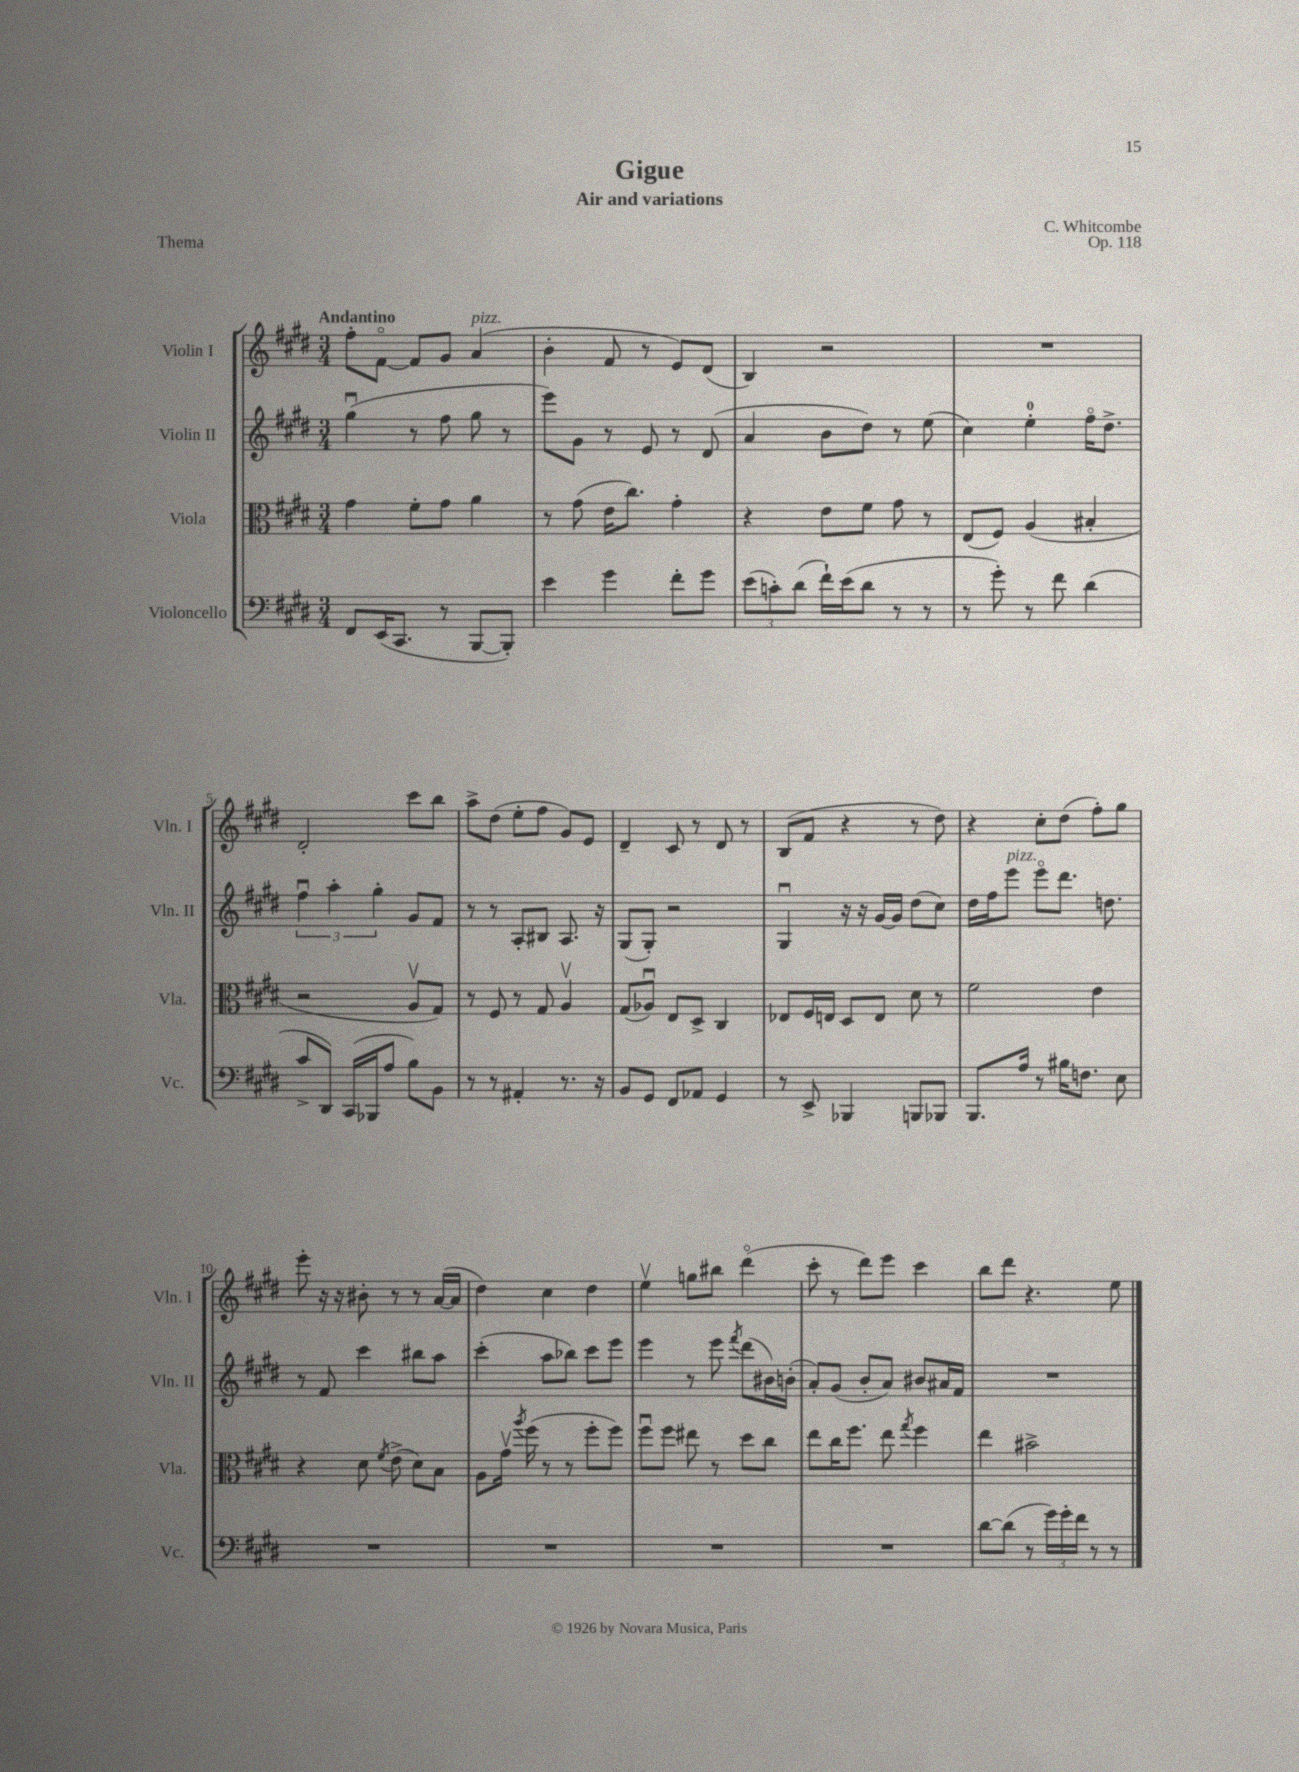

**kern	**kern	**kern	**kern
*part4	*part3	*part2	*part1
*staff4	*staff3	*staff2	*staff1
*I"Violoncello	*I"Viola	*I"Violin II	*I"Violin I
*I'Vc.	*I'Vla.	*I'Vln. II	*I'Vln. I
*clefF4	*clefC3	*clefG2	*clefG2
*k[f#c#g#d#]	*k[f#c#g#d#]	*k[f#c#g#d#]	*k[f#c#g#d#]
*M3/4	*M3/4	*M3/4	*M3/4
=1	=1	=1	=1
!	!	!	!LO:TX:a:B:t=Andantino
8FF#/L	4g#\	(4gg#u\	8ff#'\L
(16EE/K	.	.	[8f#\J
8.CC#/J	.	.	.
.	8f#'\L	8r	8f#/L]
8r	8g#\J	8ff#\	8g#/J
!	!	!	!LO:TX:a:i:t=pizz.
[8BBB/L	4a\	8gg#\	(4a/
8BBB'/J])	.	8r	.
=2	=2	=2	=2
4e\	8r	8eee\L)	4b'\
.	(8g#\	8g#\J	.
4g#\	16e\KL	8r	8f#/
.	8.cc#\J)	.	.
.	.	8e/	8r
8f#'\L	4g#'\	8r	8e/L)
8g#\J	.	(8d#/	(8d#/J
=3	=3	=3	=3
(12e\L	4r	4a/	4B/)
12cn'\)	.	.	.
(12d#\J	.	.	.
16f#`\LL)	8e\L	8b\L	2r
(16e\J	.	.	.
8d#\J	8f#\J	8dd#\J)	.
8r	8g#\	8r	.
8r	8r	(8ee\	.
=4	=4	=4	=4
8r	(8E/L	4cc#\)	2.r
8g#'\)	8F#/J)	.	.
8r	(4A/	4ee'\	.
8f#\	.	.	.
(4d#\	4B#X'/	16ff#\KL	.
.	.	8.dd#^\J	.
!!LO:LB:g=z
=5	=5	=5	=5
8c#^/L	2r	6ff#u\	2d#'/
8DD#/J)	.	.	.
.	.	6aa'\	.
(16CC#/LL	.	.	.
16BBB-X/J	.	.	.
.	.	6gg#'\	.
8A/J	.	.	.
8B\L)	8Av/L	8g#/L	8ccc#\L
8BB\J	8G#/J)	8f#/J	8bb\J
=6	=6	=6	=6
8r	8r	8r	8aa^\L
8r	8F#/	8r	(8dd#\J
4AA#X'/	8r	8A'/L	8ee'\L
.	8G#/	8B#X/J	8ff#\J
8.r	4Av/	8.A/	8g#/L)
.	.	.	8e/J
16r	.	16r	.
=7	=7	=7	=7
8BB/L	(8G#/L	(8G#/L	4d#~/
8GG#/J	8A-Xu/J)	8G#'/J)	.
8FF#/L	8E/L	2r	8c#/
8AA-X/J	8D#^/J	.	8r
4GG#/	4C#/	.	8d#/
.	.	.	8r
=8	=8	=8	=8
8r	8E-X/L	4G#u/	(8B/L
8EE^/	16F#/L	.	8f#/J
.	16En/JJ	.	.
4BBB-X/	8D#/L	16r	4r
.	.	16r	.
.	8E/J	[16g#/LL	.
.	.	16g#/JJ]	.
8BBBn/L	8d#\	(8dd#\L	8r
8BBB-X/J	8r	8cc#\J)	8dd#\)
=9	=9	=9	=9
8.BBB/L	2f#\	16dd#\LL	4r
.	.	16ff#\J	.
!	!	!LO:TX:a:i:t=pizz.	!
.	.	8eee\J	.
16A/Jk	.	.	.
8r	.	8eee\L	8cc#'\L
16B#X\KL	.	8.ddd#\J	(8dd#\J
8.Fn\J	.	.	.
.	4e\	.	8ff#'\L)
.	.	8.ddn\	.
8E\	.	.	8gg#\J
!!LO:LB:g=z
=10	=10	=10	=10
2.r	4r	8r	8eee'\
.	.	8f#/	16r
.	.	.	16r
.	8d#\	4ccc#\	8b#X'\
.	8qf#/	.	.
.	(8e^\	.	8r
.	8d#\L)	8bb#X\L	8r
.	8B\J	8aa\J	([16a/LL
.	.	.	16a/JJ]
=11	=11	=11	=11
2.r	8A\L	(4ccc#'\	4dd#\)
.	16g#v\Jk	.	.
.	8qaa/	.	.
.	(16ff#\	.	.
.	8r	8aa\L	4cc#\
.	8r	8bb-X\J)	.
.	8ff#'\L	8ccc#\L	4dd#\
.	8ff#\J)	8eee\J	.
=12	=12	=12	=12
2.r	8ff#u\L	4eee\	4eev\
.	8ff#\J	.	.
.	8ee#X\	8r	8ggn\L
.	8r	8eee\	8bb#X\J
.	.	8qfff#/	.
.	8dd#\L	(8ddd#\L	(4ddd#\
.	8cc#\J	16b#X\L)	.
.	.	(16bn'\JJ	.
=13	=13	=13	=13
2.r	8ee\L	8a'/L)	8ccc#'\
.	16cc#\K	(8g#/J	8r
.	8.ff#\J	.	.
.	.	8b'/L	8ddd#\L)
.	8ee\	8a/J)	8eee\J
.	8qgg#/	.	.
.	4ff#\	8b#X/L	4ccc#\
.	.	16a#X/L	.
.	.	16f#/JJ	.
=14	=14	=14	=14
[8d#\L	4ee\	2.r	8bb\L
(8d#\J]	.	.	8ddd#\J
8r	2b#X^\	.	4.r
24g#\LL)	.	.	.
24g#'\	.	.	.
24f#\JJ	.	.	.
8r	.	.	.
8r	.	.	8ee\
==	==	==	==
*-	*-	*-	*-
